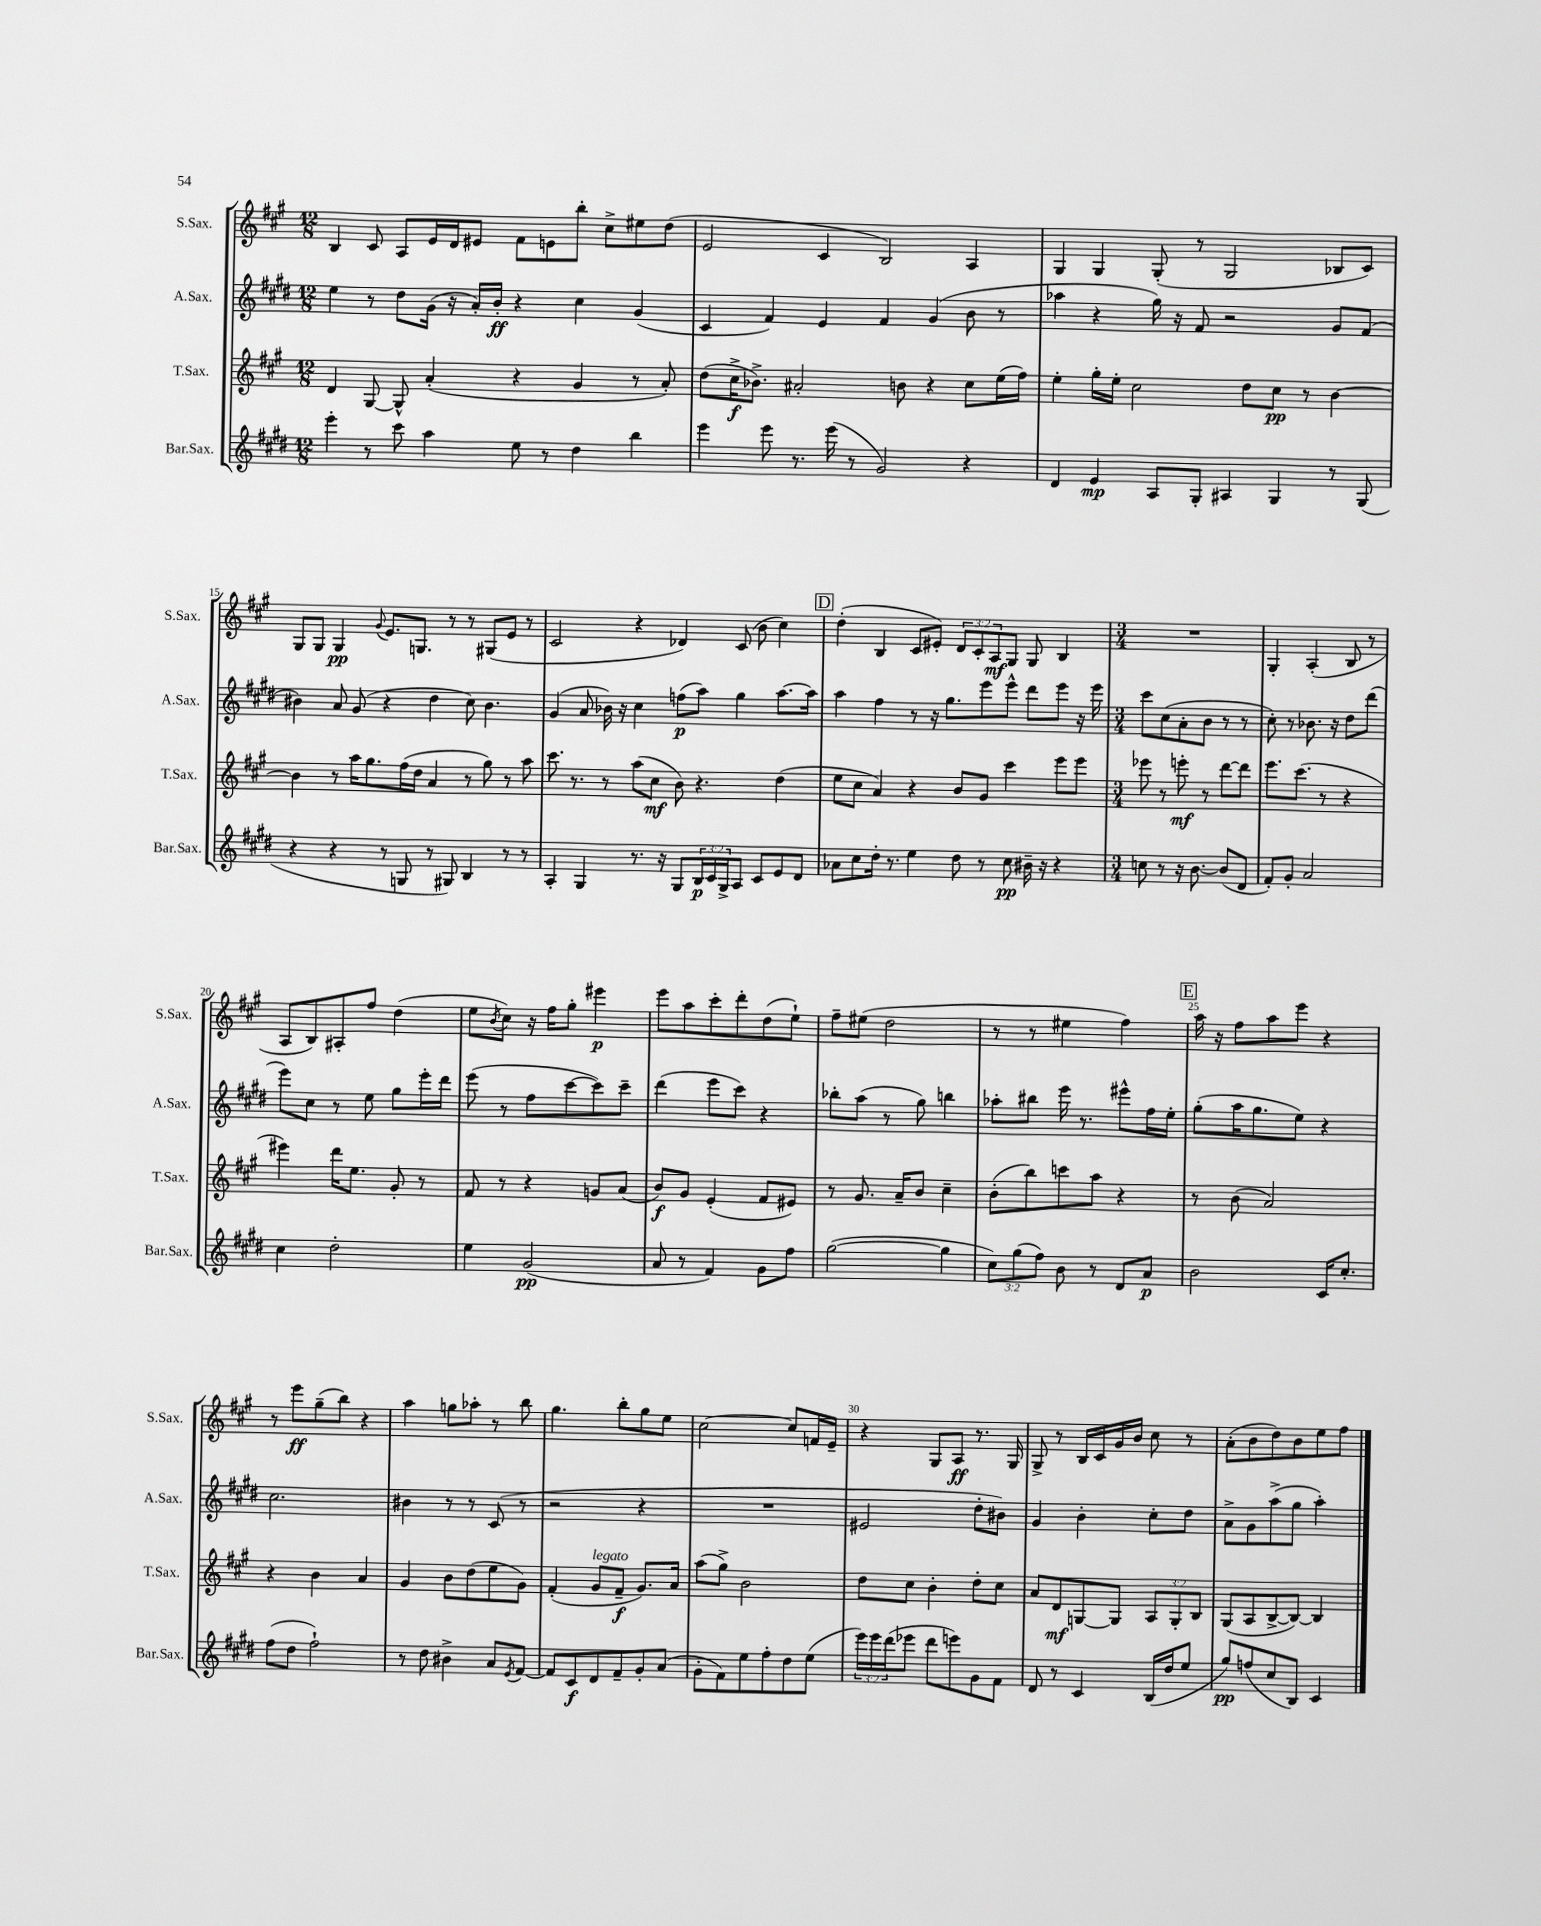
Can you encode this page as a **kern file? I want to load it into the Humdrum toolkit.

**kern	**dynam	**kern	**dynam	**kern	**dynam	**kern	**dynam
*part4	*part4	*part3	*part3	*part2	*part2	*part1	*part1
*staff4	*staff4	*staff3	*staff3	*staff2	*staff2	*staff1	*staff1
*I"Bar.Sax.	*	*I"T.Sax.	*	*I"A.Sax.	*	*I"S.Sax.	*
*I'Bar.Sax.	*	*I'T.Sax.	*	*I'A.Sax.	*	*I'S.Sax.	*
*clefG2	*	*clefG2	*	*clefG2	*	*clefG2	*
*k[f#c#g#d#]	*	*k[f#c#g#]	*	*k[f#c#g#d#]	*	*k[f#c#g#]	*
*M12/8	*	*M12/8	*	*M12/8	*	*M12/8	*
=12	=12	=12	=12	=12	=12	=12	=12
4eee'\	.	4d/	.	4ee\	.	4B/	.
8r	.	[8G#/	.	8r	.	8c#/	.
8ccc#\	.	8G#^^/]	.	8dd#\L	.	8A/L	.
4aa\	.	(4a'/	.	(16g#\Jk	.	16e/L	.
.	.	.	.	16r	.	16d/J	.
.	.	.	.	16a'/LL)	.	8e#X/J	.
.	.	.	.	16b'/JJ	ff	.	.
8ee\	.	4r	.	4r	.	8f#\L	.
8r	.	.	.	.	.	8en\	.
4dd#\	.	4g#/	.	4cc#\	.	8bb'\J	.
.	.	.	.	.	.	8cc#^\L	.
4bb\	.	8r	.	(4g#/	.	8ee#X\	.
.	.	8a'/)	.	.	.	(8dd\J	.
=13	=13	=13	=13	=13	=13	=13	=13
4eee\	.	(8dd\L	.	4c#/	.	2e/	.
.	.	16cc#^\K	f	.	.	.	.
.	.	8.b-X^\J)	.	.	.	.	.
8eee\	.	.	.	4f#/)	.	.	.
8.r	.	2a#X'/	.	.	.	.	.
.	.	.	.	4e/	.	4c#/	.
(16eee\	.	.	.	.	.	.	.
8r	.	.	.	.	.	.	.
2g#/)	.	.	.	4f#/	.	2B/)	.
.	.	8bn\	.	.	.	.	.
.	.	4r	.	(4g#/	.	.	.
4r	.	8cc#\L	.	8b\	.	4A/	.
.	.	(16ee\L	.	8r	.	.	.
.	.	16ff#\JJ)	.	.	.	.	.
=14	=14	=14	=14	=14	=14	=14	=14
4d#/	.	4ee'\	.	4aa-X\	.	4G#/	.
4e/	mp	16gg#'\LL	.	4r	.	4G#/	.
.	.	16ee'\JJ	.	.	.	.	.
.	.	2cc#\	.	.	.	.	.
8A/L	.	.	.	16gg#\)	.	(8G#'/	.
.	.	.	.	16r	.	.	.
8G#'/J	.	.	.	8f#/	.	8r	.
4A#X/	.	.	.	2r	.	2G#/	.
.	.	8dd\L	.	.	.	.	.
4G#/	.	8cc#\J	pp	.	.	.	.
.	.	8r	.	.	.	.	.
8r	.	[4b\	.	8g#/L	.	8B-X/L	.
(8G#/	.	.	.	(8f#/J	.	8c#/J)	.
!!LO:LB:g=z
=15	=15	=15	=15	=15	=15	=15	=15
4r	.	4b\]	.	4b#X\)	.	8G#/L	.
.	.	.	.	.	.	8G#/J	.
4r	.	8r	.	8a/	.	4G#/	pp
.	.	16aa\KL	.	(8g#/	.	.	.
.	.	8.gg#\	.	.	.	.	.
.	.	.	.	.	.	8qqg#/	.
8r	.	.	.	4r	.	8.e/L	.
8Gn/	.	(16ff#\L	.	.	.	.	.
.	.	16dd\JJ	.	.	.	8.Gn/J	.
8r	.	4a/	.	4dd#\	.	.	.
8G#X/)	.	.	.	.	.	8r	.
4B/	.	8r	.	8cc#\)	.	8r	.
.	.	8gg#\)	.	4.b#\	.	(8G#X/L	.
8r	.	8r	.	.	.	8e/J	.
8r	.	8aa\	.	.	.	8r	.
=16	=16	=16	=16	=16	=16	=16	=16
4A'/	.	8.ccc#\	.	(4g#/	.	2c#/	.
.	.	8.r	.	.	.	.	.
4G#/	.	.	.	8a/	.	.	.
.	.	8r	.	16b-X\)	.	.	.
.	.	.	.	16r	.	.	.
8.r	.	(8aa\L	.	4cc#\	.	4r	.
.	.	8cc#\J	mf	.	.	.	.
16r	.	.	.	.	.	.	.
8G#/L	.	8b\)	.	(8ffn\L	p	4d-X/)	.
24B/L	p	4.r	.	8aa\J)	.	.	.
24c#/	.	.	.	.	.	.	.
24G#^/J	.	.	.	.	.	.	.
8A/J	.	.	.	4gg#\	.	(8c#/	.
8c#/L	.	.	.	.	.	8b\	.
8e/	.	(4dd\	.	[8.aa\L	.	4cc#\)	.
8d#/J	.	.	.	.	.	.	.
.	.	.	.	16aa\Jk]	.	.	.
!!LO:REH:place=s1:t=D
=17	=17	=17	=17	=17	=17	=17	=17
8a-X\L	.	8ee\L	.	4aa\	.	(4dd'\	.
8cc#\	.	8cc#\J	.	.	.	.	.
16dd#'\Jk	.	4a/)	.	4ff#\	.	4B/	.
8.r	.	.	.	.	.	.	.
4ee\	.	4r	.	8r	.	8c#/L	.
.	.	.	.	16r	.	8e#X'/J)	.
.	.	.	.	8.gg#\L	.	.	.
8dd#\	.	8b/L	.	.	.	12d/L	.
.	.	.	.	.	.	12c#'/	.
8r	.	8g#/J	.	8eee\	.	.	.
.	.	.	.	.	.	12A/	mf
8cc#\	pp	4ccc#\	.	8eee^^\J	.	8G#/J	.
16b#X~\	.	.	.	8ddd#\L	.	8G#/	.
16r	.	.	.	.	.	.	.
4r	.	8eee\L	.	8eee\J	.	4B/	.
.	.	8eee\J	.	16r	.	.	.
.	.	.	.	16eee\	.	.	.
=18	=18	=18	=18	=18	=18	=18	=18
*M3/4	*	*M3/4	*	*M3/4	*	*M3/4	*
8ccn\	.	8eee-X\	.	8ccc#\L	.	2.r	.
8r	.	8r	.	(8cc#\	.	.	.
16r	.	8eeen'\	mf	8a'\	.	.	.
[8.b\	.	.	.	.	.	.	.
.	.	8r	.	8b\J	.	.	.
(8b/L]	.	[8ddd\L	.	8r	.	.	.
8d#/J	.	8ddd\J]	.	8r	.	.	.
=19	=19	=19	=19	=19	=19	=19	=19
8f#'/L)	.	8.eee\L	.	8cc#'\)	.	4G#'/	.
8g#'/J	.	.	.	8r	.	.	.
.	.	(8.ccc#\J	.	.	.	.	.
2a/	.	.	.	8.b-X\	.	(4A'/	.
.	.	8r	.	.	.	.	.
.	.	.	.	16r	.	.	.
.	.	4r	.	8dd#\L	.	8B/	.
.	.	.	.	(8ddd#\J	.	8r	.
!!LO:LB:g=z
=20	=20	=20	=20	=20	=20	=20	=20
4cc#\	.	4eee#X\)	.	8eee\L)	.	8A/L	.
.	.	.	.	8cc#\J	.	8B/)	.
2dd#'\	.	16ddd\KL	.	8r	.	8A#X'/	.
.	.	8.ee\J	.	.	.	.	.
.	.	.	.	8ee\	.	8ff#/J	.
.	.	8g#'/	.	8gg#\L	.	(4dd\	.
.	.	8r	.	16eee'\L	.	.	.
.	.	.	.	16ddd#\JJ	.	.	.
=21	=21	=21	=21	=21	=21	=21	=21
4ee\	.	8f#/	.	(8eee\	.	8ee\L	.
.	.	.	.	.	.	8qb/	.
.	.	8r	.	8r	.	8cc#\J)	.
(2g#/	pp	4r	.	8ff#\L	.	16r	.
.	.	.	.	.	.	16ff#\KL	.
.	.	.	.	[8ccc#\	.	8gg#'\J	.
.	.	8gn/L	.	8ccc#\])	.	4eee#X\	p
.	.	(8a/J	.	8ccc#~\J	.	.	.
=22	=22	=22	=22	=22	=22	=22	=22
8a/	.	8b/L)	f	(4ddd#\	.	8eee\L	.
8r	.	8g#/J	.	.	.	8aa\	.
4f#/)	.	(4e'/	.	8eee\L	.	8ccc#'\	.
.	.	.	.	8ccc#\J)	.	8ddd'\	.
8g#\L	.	8f#/L	.	4r	.	(8dd\	.
8ff#\J	.	8e#X/J)	.	.	.	8ee`\J)	.
=23	=23	=23	=23	=23	=23	=23	=23
([2gg#\	.	8r	.	8bb-X'\L	.	8ff#~\L	.
.	.	8.g#/	.	(8aa\J	.	(8ee#X\J	.
.	.	.	.	8r	.	2dd\	.
.	.	16a~/KL	.	.	.	.	.
.	.	8b/J	.	8gg#\)	.	.	.
4gg#\]	.	4cc#~\	.	4bbn\	.	.	.
=24	=24	=24	=24	=24	=24	=24	=24
12cc#\L)	.	(8b'\L	.	8aa-X'\L	.	8r	.
(12gg#\	.	.	.	.	.	.	.
.	.	8bb\)	.	8bb#X\J	.	8r	.
12ff#\J)	.	.	.	.	.	.	.
8b\	.	8cccn\	.	16eee\	.	4ee#X\	.
.	.	.	.	8.r	.	.	.
8r	.	8aa\J	.	.	.	.	.
8d#/L	.	4r	.	8eee#X^^\L	.	4ff#\)	.
8a/J	p	.	.	16ff#\L	.	.	.
.	.	.	.	16ee'\JJ	.	.	.
!!LO:REH:place=s1:t=E
=25	=25	=25	=25	=25	=25	=25	=25
2b\	.	8r	.	(8gg#'\L	.	16aa\	.
.	.	.	.	.	.	16r	.
.	.	(8b\	.	16aa\K	.	8ff#\L	.
.	.	.	.	8.gg#\	.	.	.
.	.	2a/)	.	.	.	8aa\	.
.	.	.	.	8ee\J)	.	8eee\J	.
16c#/KL	.	.	.	4r	.	4r	.
8.cc#'/J	.	.	.	.	.	.	.
!!LO:LB:g=z
=26	=26	=26	=26	=26	=26	=26	=26
(8ff#\L	.	4r	.	2.cc#\	.	8r	.
8dd#\J	.	.	.	.	.	8eee\L	ff
2ff#`\)	.	4b\	.	.	.	(8gg#~\	.
.	.	.	.	.	.	8bb\J)	.
.	.	4a/	.	.	.	4r	.
=27	=27	=27	=27	=27	=27	=27	=27
8r	.	4g#/	.	4b#X\	.	4aa\	.
8dd#\	.	.	.	.	.	.	.
4b#X^\	.	8b\L	.	8r	.	8ggn\L	.
.	.	(8dd\	.	8r	.	8aa-X'\J	.
8a/L	.	8ee\	.	(8c#/	.	8r	.
8qe/	.	.	.	.	.	.	.
[8f#/J	.	8g#\J)	.	8r	.	8bb\	.
=28	=28	=28	=28	=28	=28	=28	=28
8f#/L]	.	(4f#'/	.	2r	.	4.gg#\	.
8c#/	f	.	.	.	.	.	.
!	!	!LO:TX:a:i:t=legato	!	!	!	!	!
8d#/	.	8g#/L	.	.	.	.	.
8f#~/	.	8f#~/J	f	.	.	8bb'\L	.
8g#'/	.	8.g#/L)	.	4r	.	8gg#\	.
(8a/J	.	.	.	.	.	8ee\J	.
.	.	16a/Jk	.	.	.	.	.
=29	=29	=29	=29	=29	=29	=29	=29
8g#'\L	.	(8aa\L	.	2.r	.	[2cc#\	.
8f#\)	.	8gg#^\J)	.	.	.	.	.
8ee\	.	2b\	.	.	.	.	.
8ff#'\	.	.	.	.	.	.	.
8dd#\	.	.	.	.	.	8cc#/L]	.
(8ee\J	.	.	.	.	.	16fn/L	.
.	.	.	.	.	.	16e~/JJ	.
=30	=30	=30	=30	=30	=30	=30	=30
24eee\LL)	.	8dd\L	.	2e#X/	.	4r	.
24eee\	.	.	.	.	.	.	.
(24ddd#\J	.	.	.	.	.	.	.
8eee-X\J	.	8cc#\J	.	.	.	.	.
8ddd#\L	.	4b'\	.	.	.	8G#/L	.
8eeen\)	.	.	.	.	.	8A/J	ff
8g#\	.	8dd'\L	.	8dd#'\L	.	8.r	.
8f#\J	.	8cc#\J	.	8b#X\J)	.	.	.
.	.	.	.	.	.	16G#/	.
=31	=31	=31	=31	=31	=31	=31	=31
8d#/	.	8a/L	.	4g#/	.	8G#^/	.
8r	.	8d/	mf	.	.	8r	.
4c#/	.	[8Gn/	.	4b'\	.	16B/LL	.
.	.	.	.	.	.	16c#/	.
.	.	8G/J]	.	.	.	16g#/	.
.	.	.	.	.	.	16b/JJ	.
(16B/LL	.	12A/L	.	8cc#'\L	.	8cc#\	.
16dd#/J	.	.	.	.	.	.	.
.	.	12G'/	.	.	.	.	.
8ee/J	.	.	.	8dd#\J	.	8r	.
.	.	12B/J	.	.	.	.	.
=32	=32	=32	=32	=32	=32	=32	=32
8gg#/L)	pp	(8G#/L	.	8a^\L	.	(8a'\L	.
(8ffn/	.	8A/	.	8g#\	.	8b\	.
8cc#/	.	[8B^/	.	(8aa^\	.	8dd\)	.
8B/J)	.	8B/J_)	.	8gg#\J	.	8b\	.
4c#/	.	4B/]	.	4aa'\)	.	8ee\	.
.	.	.	.	.	.	8ff#\J	.
==	==	==	==	==	==	==	==
*-	*-	*-	*-	*-	*-	*-	*-
